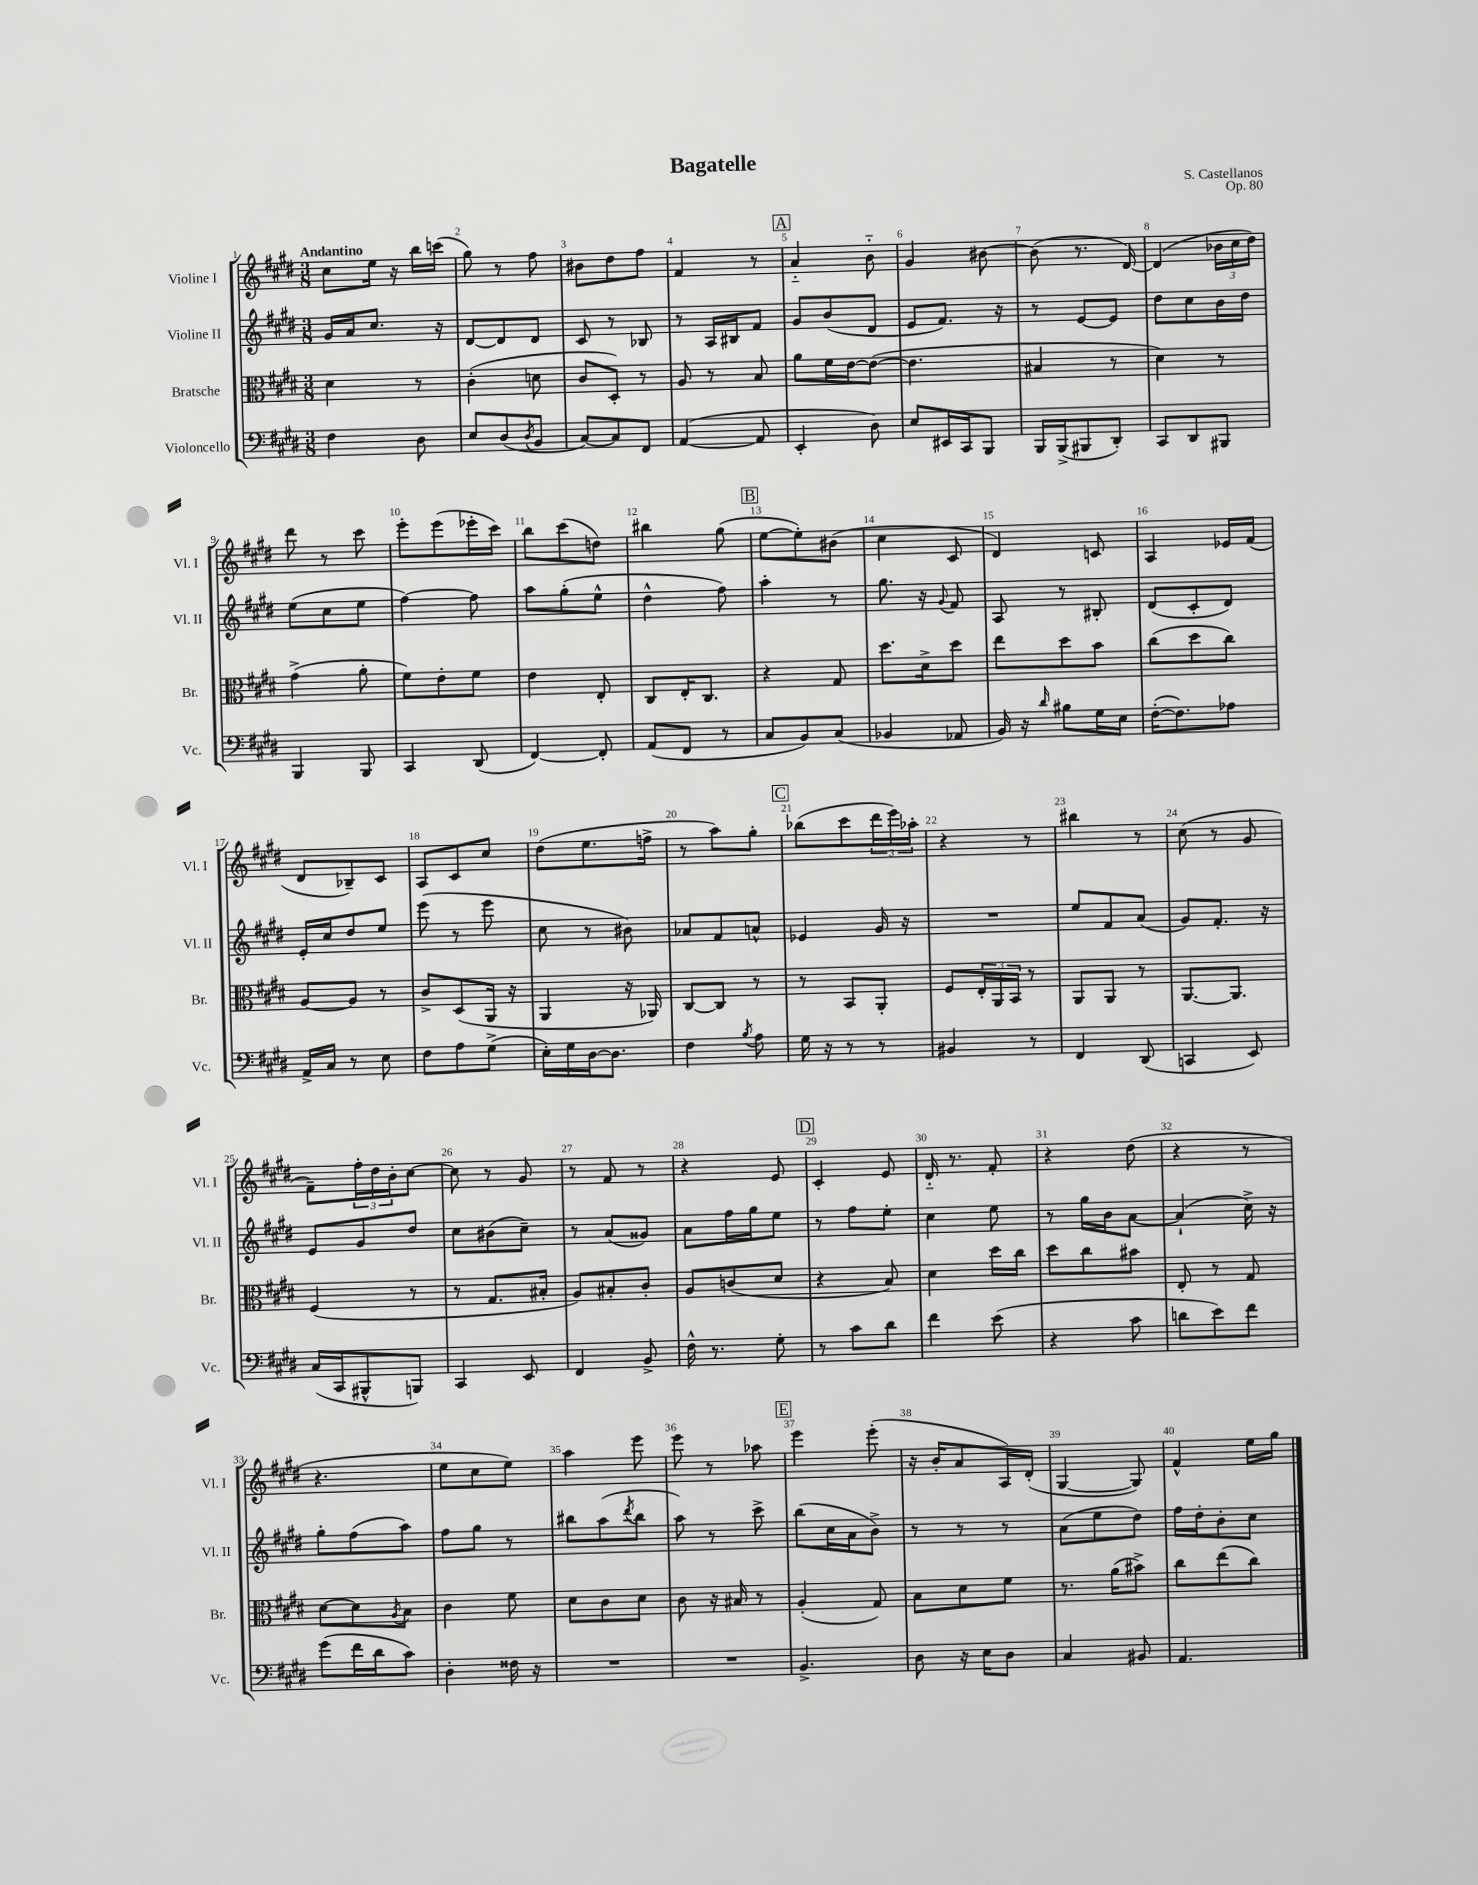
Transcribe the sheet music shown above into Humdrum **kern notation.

**kern	**kern	**kern	**kern
*part4	*part3	*part2	*part1
*staff4	*staff3	*staff2	*staff1
*I"Violoncello	*I"Bratsche	*I"Violine II	*I"Violine I
*I'Vc.	*I'Br.	*I'Vl. II	*I'Vl. I
*clefF4	*clefC3	*clefG2	*clefG2
*k[f#c#g#d#]	*k[f#c#g#d#]	*k[f#c#g#d#]	*k[f#c#g#d#]
*M3/8	*M3/8	*M3/8	*M3/8
=1	=1	=1	=1
!	!	!	!LO:TX:a:B:t=Andantino
4F#\	4d#\	16g#/LL	8cc#\L
.	.	16a/J	.
.	.	8.cc#/J	16ee\Jk
.	.	.	16r
8D#\	8r	.	16bb\LL
.	.	16r	(16cccn\JJ
=2	=2	=2	=2
8E/L	(4c#'\	[8d#/L	8gg#\)
(8D#/	.	8d#/]	8r
8qD#/	.	.	.
8BB/J	8dn\	8d#/J	8ff#\
=3	=3	=3	=3
[8C#/L)	8c#/L	8c#/	8b#X\L
8C#/]	8D#'/J)	8r	8dd#\
8FF#/J	8r	8B-X/	8ff#\J
=4	=4	=4	=4
([4AA/	8A/	8r	4f#/
.	8r	16A/LL	.
.	.	16B#X/J	.
8AA/]	8B/	8f#/J	8r
!!LO:REH:place=s1:t=A
=5	=5	=5	=5
4EE'/	8a\L	8g#/L	4a/
.	16f#\L	(8b/	.
.	[16e\J	.	.
8D#\)	(8e\J_	8d#/J	8b\
=6	=6	=6	=6
8E/L	4.e\]	8e/L	4g#/
16EE#X/L	.	8.f#/J)	.
16CC#/J	.	.	.
8BBB/J	.	.	[8b#X\
.	.	16r	.
=7	=7	=7	=7
16BBB/LL	4B#X/	8r	(8b#\]
(16BBB^/J	.	.	.
8BBB#X/	.	[8e/L	8.r
8DD#'/J)	8r	8e/J]	.
.	.	.	[16d#/)
=8	=8	=8	=8
8CC#/L	4d#\)	8dd#\L	(4d#/]
8DD#/	.	8cc#\	.
8BBB#X/J	8r	16b\L	24b-X\LL
.	.	.	24cc#\
.	.	16dd#\JJ	.
.	.	.	24dd#\JJ)
!!LO:LB:g=z
=9	=9	=9	=9
4BBB/	(4g#^\	(8ee\L	8ddd#\
.	.	8cc#\	8r
8BBB/	8a'\	8ee\J	8ccc#\
=10	=10	=10	=10
4CC#/	8f#\L)	[4ff#\)	8eee'\L
.	8e'\	.	(8eee\
(8DD#/	8f#\J	8ff#\]	16eee-X'\L
.	.	.	16ccc#\JJ)
=11	=11	=11	=11
[4FF#/)	4e\	8aa\L	8bb\L
.	.	(8gg#'\	(8ccc#\
8FF#'/]	8E'/	8ee^^\J	8ddn\J)
=12	=12	=12	=12
(8AA/L	8C#/L	4dd#^^\	4bb#X\
8FF#/J	16E'/K	.	.
.	8.C#/J	.	.
8r	.	8ff#\)	(8gg#\
!!LO:REH:place=s1:t=B
=13	=13	=13	=13
8C#/L	4r	4aa'\	[8ee\L
8BB/)	.	.	8ee'\])
(8C#/J	8G#/	8r	(8b#X\J
=14	=14	=14	=14
4BB-X/	8.dd#\L	8.gg#\	4cc#\
.	16d#^\k	16r	.
.	.	8qqg#/	.
8AA-X/	8dd#\J	8f#/	8c#/
=15	=15	=15	=15
16BB/)	8ee\L	8A/	4d#/)
16r	.	.	.
16qqd#/	.	.	.
8B#X\L	8dd#\	8r	.
16G#\L	8b\J	8B#X'/	8cn/
16E\JJ	.	.	.
=16	=16	=16	=16
([16F#'\KL	(8cc#\L	(8d#/L	4A/
8.F#\])	.	.	.
.	8dd#\	8c#'/	.
8A-X\J	8cc#\J)	8d#/J)	16e-X/LL
.	.	.	(16f#/JJ
!!LO:LB:g=z
=17	=17	=17	=17
16AA^/LL	[8A/L	16e'/LL	8d#/L
16C#/JJ	.	16cc#/J	.
8r	8A/J]	8dd#/	8B-X~/)
8E\	8r	8ee/J	8c#/J
=18	=18	=18	=18
8F#\L	8c#^/L	(8eee\	8A/L
8A\	(8D#/	8r	8c#/
(8G#^\J	16AA/Jk	8eee\	8cc#/J
.	16r	.	.
=19	=19	=19	=19
16E'\LL)	4AA/	8cc#\	(8dd#\L
16G#\	.	.	.
[16D#\J	.	8r	8.ee\
8.D#\J]	.	.	.
.	16r	8b#X\)	.
.	16AA-X/)	.	16ffn^\Jk
=20	=20	=20	=20
4F#\	[8C#/L	8a-X/L	8r
.	8C#/J]	8f#/	8aa\L)
8qB/	.	.	.
8A\	8r	8an^^/J	8gg#'\J
!!LO:REH:place=s1:t=C
=21	=21	=21	=21
16G#\	8r	4e-X/	(8bb-X\L
16r	.	.	.
8r	8BB/L	.	8ccc#\
8r	8AA'/J	16g#/	24ddd#\L
.	.	.	24eee\)
.	.	16r	.
.	.	.	24aa-X'\JJ
=22	=22	=22	=22
4BB#X/	8F#/L	4.r	4r
.	24E'/L	.	.
.	24AA/	.	.
.	24BB/JJ	.	.
8r	8r	.	8r
=23	=23	=23	=23
4FF#/	8AA/L	8ee/L	4bb#X\
.	8AA/J	8f#/	.
(8DD#/	8r	(8a/J	8r
=24	=24	=24	=24
4CCn/	[8.AA/L	8g#/L)	(8cc#\
.	.	8.f#'/J	8r
.	8.AA/J]	.	.
8EE/)	.	.	8g#/
.	.	16r	.
!!LO:LB:g=z
=25	=25	=25	=25
(16C#/LL	(4F#/	8e/L	8f#~\L)
16CC#/J	.	.	.
8BBB#X^^/	.	8g#/	24ff#'\L
.	.	.	24dd#\
.	.	.	24b'\J
8BBBn/J)	8r	8dd#/J	[8cc#\J
=26	=26	=26	=26
4CC#/	8r	8cc#\L	8cc#\]
.	8.G#/L	(8b#X\	8r
8EE/	.	8cc#~\J)	8g#/
.	16B#X'/Jk	.	.
=27	=27	=27	=27
4FF#/	8A/L)	8r	8r
.	8B#X'/	(8a/L	8f#/
8BB^/	8c#'/J	8g##X/J)	8r
=28	=28	=28	=28
16F#^^\	8A/L	8a\L	4r
8.r	.	.	.
.	(8cn/	16ff#\L	.
.	.	16gg#\J	.
8G#'\	8d#/J	8ee\J	8e/
!!LO:REH:place=s1:t=D
=29	=29	=29	=29
8r	4r	8r	4c#'/
8c#\L	.	8ff#\L	.
8d#\J	8B/)	8ee'\J	8e/
=30	=30	=30	=30
4f#\	4d#\	4cc#\	16d#/
.	.	.	8.r
(8e\	16dd#\LL	8ee\	8f#'/
.	16cc#\JJ	.	.
=31	=31	=31	=31
4r	8dd#\L	8r	4r
.	8cc#\	16gg#\LL	.
.	.	16b\J	.
8c#\	8b#X\J	[8a\J	(8dd#\
=32	=32	=32	=32
8dn\L	8E'/	(4a`/]	4r
8e\)	8r	.	.
8f#\J	8G#/	16cc#^\)	8r
.	.	16r	.
!!LO:LB:g=z
=33	=33	=33	=33
(8g#\L	[8d#\L	8gg#'\L	4.r
16f#\L	8d#\]	(8ff#\	.
16d#\J	.	.	.
.	8qA/	.	.
8c#\J)	8B\J	8aa\J)	.
=34	=34	=34	=34
4D#'\	4c#\	8ff#\L	8ee\L
.	.	8gg#\J	8cc#\
16F##X\	8f#\	8r	8ee\J)
16r	.	.	.
=35	=35	=35	=35
4.r	8d#\L	8bb#X\L	4aa\
.	8c#\	(8aa\	.
.	.	8qddd#/	.
.	8d#\J	8bb#\J	8eee\
=36	=36	=36	=36
4.r	8c#\	8aa\)	8eee\
.	16r	8r	8r
.	16B#X/	.	.
.	8r	8ccc#^\	8aa-X\
!!LO:REH:place=s1:t=E
=37	=37	=37	=37
4.BB^/	(4A'/	(8bb\L	4eee\
.	.	16cc#\L	.
.	.	16a\J	.
.	8G#/)	8b^\J)	(8eee'\
=38	=38	=38	=38
8D#\	8B\L	8r	16r
.	.	.	16b'/KL
16r	8d#\	8r	8a/
16E\KL	.	.	.
8D#\J	8f#\J	8r	16A/L)
.	.	.	(16d#'/JJ
=39	=39	=39	=39
4C#/	8.r	(8a\L	[4G#/
.	.	8ee\	.
.	(16a\KL	.	.
8BB#X/	8b#X^\J)	8dd#\J)	8G#/])
=40	=40	=40	=40
4.AA/	8cc#\L	16ff#\LL	4f#^^/
.	.	16dd#'\J	.
.	(8ee\	8b'\	.
.	8cc#\J)	8cc#\J	16ee\LL
.	.	.	16gg#\JJ
==	==	==	==
*-	*-	*-	*-
